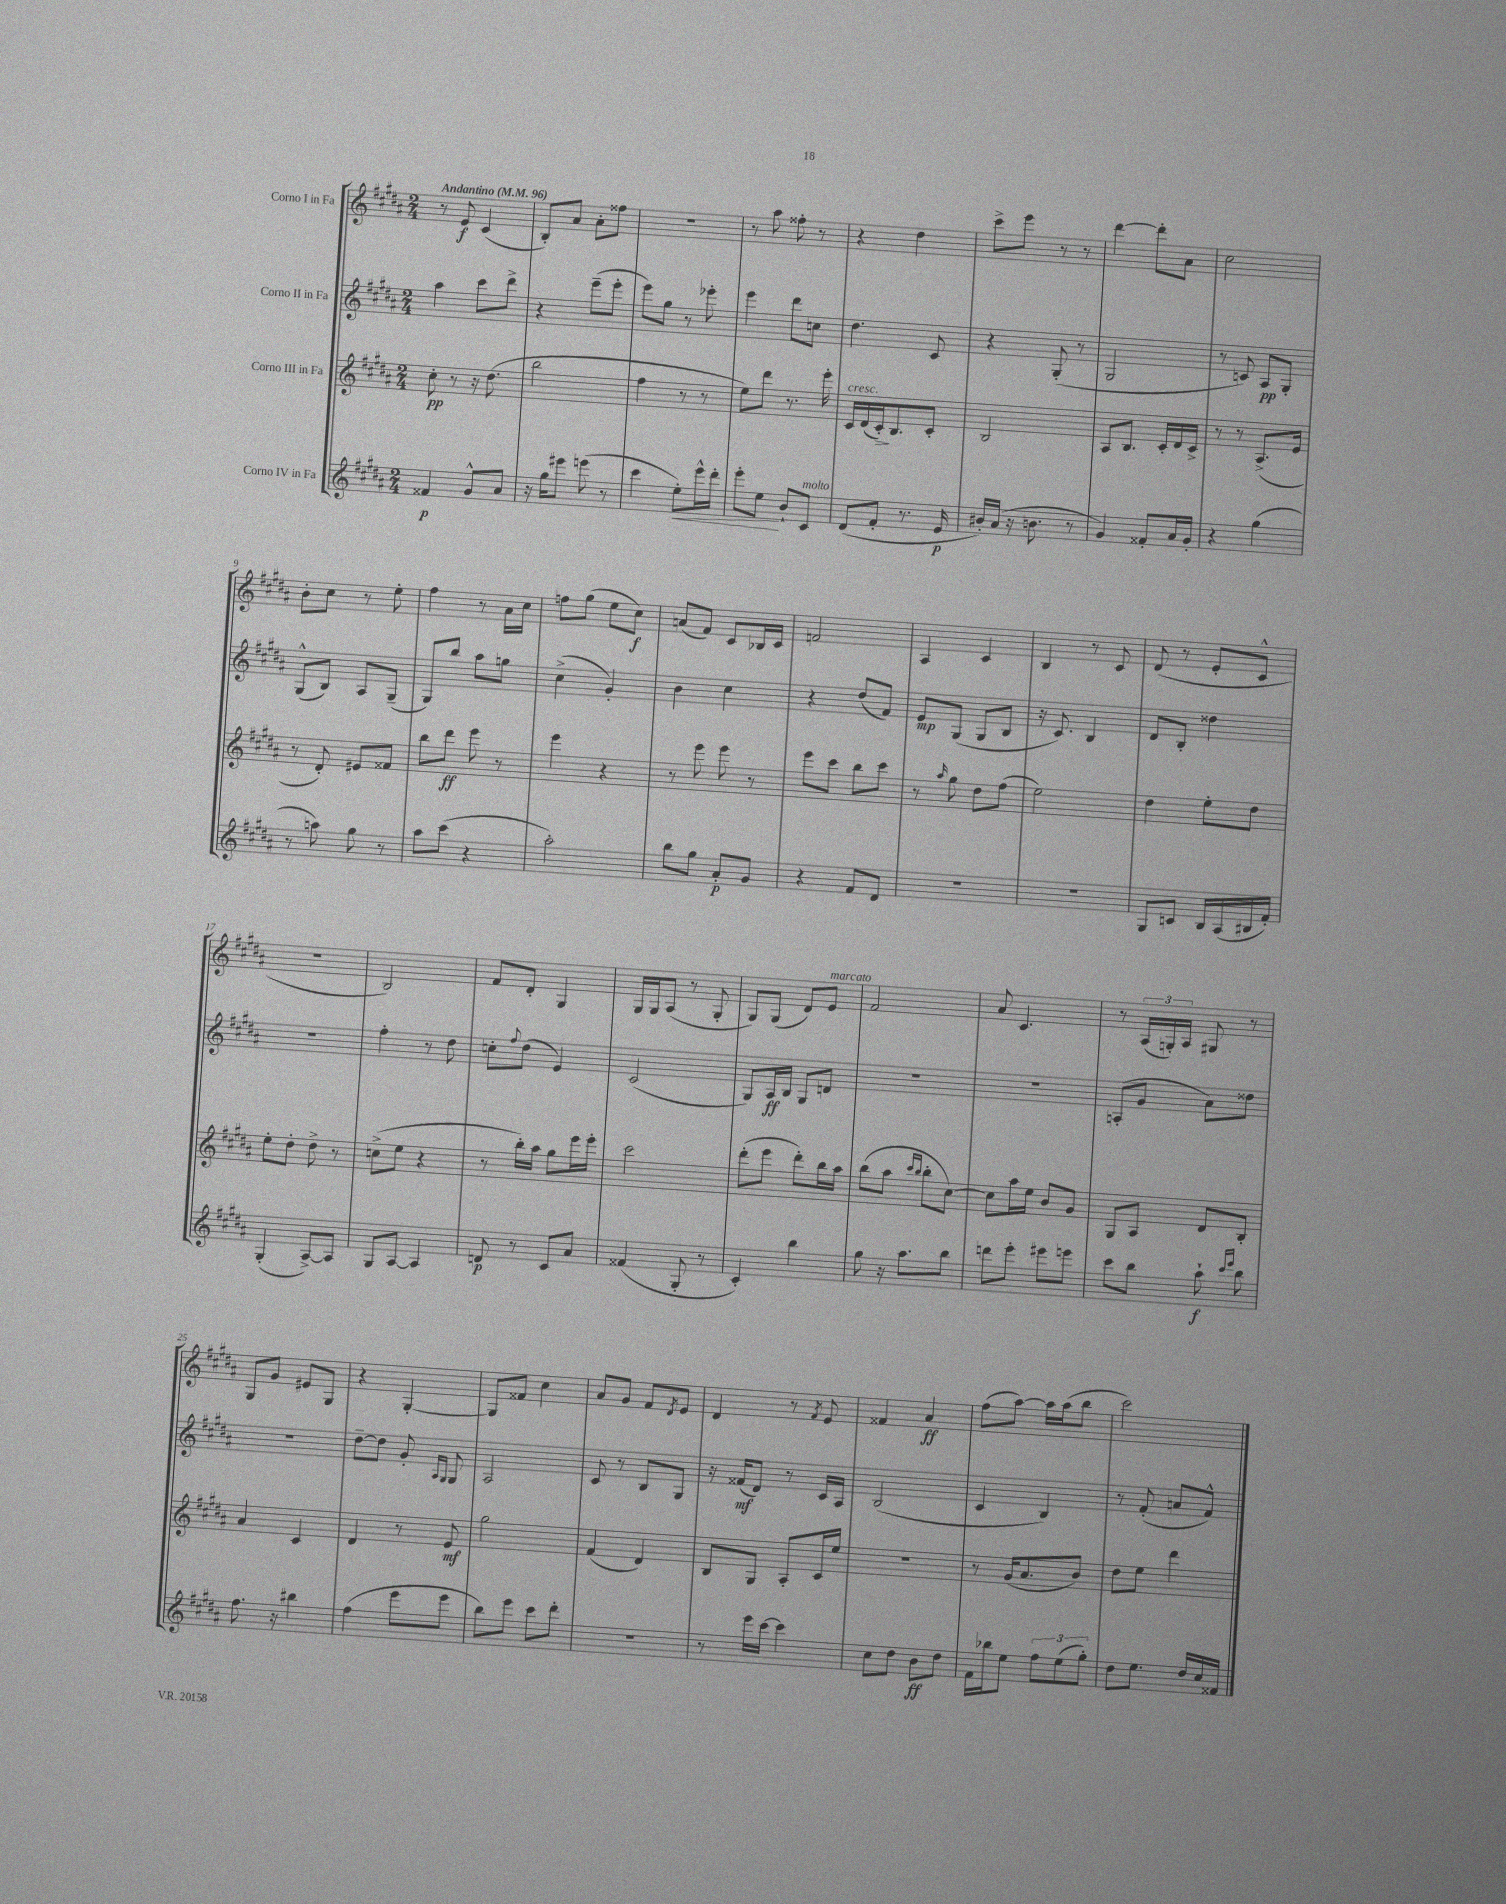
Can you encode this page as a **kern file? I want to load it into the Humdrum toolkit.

**kern	**dynam	**kern	**dynam	**kern	**dynam	**kern	**dynam
*part4	*part4	*part3	*part3	*part2	*part2	*part1	*part1
*staff4	*staff4	*staff3	*staff3	*staff2	*staff2	*staff1	*staff1
*I"Corno IV in Fa	*	*I"Corno III in Fa	*	*I"Corno II in Fa	*	*I"Corno I in Fa	*
*clefG2	*	*clefG2	*	*clefG2	*	*clefG2	*
*k[f#c#g#d#a#]	*	*k[f#c#g#d#a#]	*	*k[f#c#g#d#a#]	*	*k[f#c#g#d#a#]	*
*M2/4	*	*M2/4	*	*M2/4	*	*M2/4	*
*MM96	*	*MM96	*	*MM96	*	*MM96	*
=1	=1	=1	=1	=1	=1	=1	=1
!	!	!	!	!	!	!LO:TX:a:B:t=Andantino	!
4f##X/	p	8cc#'\	pp	4aa#\	.	8r	.
.	.	8r	.	.	.	8e/	f
8g#^^/L	.	16r	.	8ccc#\L	.	(4c#/	.
.	.	(8.dd#\	.	.	.	.	.
8a#/J	.	.	.	8ddd#^\J	.	.	.
=2	=2	=2	=2	=2	=2	=2	=2
16r	.	2bb\	.	4r	.	8B'/L)	.
16gg#\KL	.	.	.	.	.	.	.
8eee#X\J	.	.	.	.	.	8a#/J	.
(8eeen\	.	.	.	(8eee~\L	.	8a#'\L	.
8r	.	.	.	8eee'\J	.	8ff##X\J	.
=3	=3	=3	=3	=3	=3	=3	=3
4ccc#\	.	4ff#\	.	8eee\L)	.	2r	.
.	.	.	.	8gg#\J	.	.	.
!	!LO:HP:b	!	!	!	!	!	!
8ee'\L)	<	8r	.	8r	.	.	.
16eee^^\L	.	8r	.	8eee-X'\	.	.	.
16ddd#'\JJ	.	.	.	.	.	.	.
=4	=4	=4	=4	=4	=4	=4	=4
8eee'\L	.	8ee\L)	.	4eee\	.	8r	.
8ee\J	.	8ddd#\J	.	.	.	8aa#\	.
8b`/L	[	8.r	.	8ddd#\L	.	8ff##X'\	.
!LO:TX:a:i:t=molto	!	!	!	!	!	!	!
8c#/J	.	.	.	8ccn\J	.	8r	.
.	.	16eee'\	.	.	.	.	.
=5	=5	=5	=5	=5	=5	=5	=5
!	!	!LO:TX:a:i:t=cresc.	!	!	!	!	!
!	!	!	!LO:HP:b	!	!	!	!
(8d#/L	.	16c#/LL	>	4.dd#\	.	4r	.
.	.	(16d#/	.	.	.	.	.
8f#'/J	.	16c#'/J)	.	.	.	.	.
.	.	8.B/	]	.	.	.	.
8.r	.	.	.	.	.	4dd#\	.
.	.	8c#'/J	.	8c#/	.	.	.
16e/	p	.	.	.	.	.	.
=6	=6	=6	=6	=6	=6	=6	=6
16b#X'/LL)	.	2B/	.	4r	.	8ccc#^\L	.
(16a#/JJ	.	.	.	.	.	.	.
16r	.	.	.	.	.	8eee\J	.
8.bn\	.	.	.	.	.	.	.
.	.	.	.	(8G#'/	.	8r	.
8r	.	.	.	8r	.	8r	.
=7	=7	=7	=7	=7	=7	=7	=7
4g#/)	.	8A#/L	.	2G#/	.	[4ddd#\	.
.	.	8.B/J	.	.	.	.	.
8f##X'/L	.	.	.	.	.	8ddd#'\L]	.
.	.	16c#'/LL	.	.	.	.	.
16a#/L	.	16d#/	.	.	.	8a#\J	.
16g#'/JJ	.	16c#^/JJ	.	.	.	.	.
=8	=8	=8	=8	=8	=8	=8	=8
4r	.	8r	.	8r	.	2cc#\	.
.	.	8r	.	8cn/)	.	.	.
(4gg#\	.	(8.A#^/L	.	8A#/L	pp	.	.
.	.	.	.	8G#'/J	.	.	.
.	.	16e/Jk	.	.	.	.	.
!!LO:LB:g=z
=9	=9	=9	=9	=9	=9	=9	=9
8r	.	8r	.	(8G#^^/L	.	8b'\L	.
8aan\)	.	8d#'/)	.	8B/J)	.	8cc#\J	.
8gg#\	.	8e#X/L	.	8A#/L	.	8r	.
8r	.	8f##X/J	.	(8G#~/J	.	8ee'\	.
=10	=10	=10	=10	=10	=10	=10	=10
8aa#\L	.	8bb\L	.	8G#/L)	.	4ff#\	.
(8ccc#\J	.	8ddd#\J	ff	8bb/J	.	.	.
4r	.	8eee\	.	8aa#\L	.	8r	.
.	.	8r	.	8ggn\J	.	16a#\LL	.
.	.	.	.	.	.	16cc#\JJ	.
=11	=11	=11	=11	=11	=11	=11	=11
2aa#'\)	.	4eee\	.	(4cc#^\	.	8ffn\L	.
.	.	.	.	.	.	(8gg#\J	.
.	.	4r	.	4g#'/)	.	8ee\L	.
.	.	.	.	.	.	8cc#\J)	f
=12	=12	=12	=12	=12	=12	=12	=12
8bb\L	.	8r	.	4b\	.	(8an/L	.
8gg#\J	.	8eee\	.	.	.	8f#/J)	.
8a#'/L	p	8eee\	.	4cc#\	.	8c#/L	.
8g#/J	.	8r	.	.	.	16B-X/L	.
.	.	.	.	.	.	16c#/JJ	.
=13	=13	=13	=13	=13	=13	=13	=13
4r	.	8eee\L	.	4r	.	2fn/	.
.	.	8ccc#\J	.	.	.	.	.
8f#/L	.	8bb\L	.	(8dd#/L	.	.	.
8d#/J	.	8ccc#\J	.	8f#/J)	.	.	.
=14	=14	=14	=14	=14	=14	=14	=14
2r	.	8r	.	8e/L	mp	4A#/	.
.	.	16qqaa#/	.	.	.	.	.
.	.	8gg#\	.	(8G#/J	.	.	.
.	.	8dd#\L	.	8G#/L	.	4c#/	.
.	.	(8ff#\J	.	8B/J	.	.	.
=15	=15	=15	=15	=15	=15	=15	=15
2r	.	2ee\)	.	16r	.	4B/	.
.	.	.	.	8.c#/)	.	.	.
.	.	.	.	4B/	.	8r	.
.	.	.	.	.	.	8c#/	.
=16	=16	=16	=16	=16	=16	=16	=16
8G#/L	.	4dd#\	.	8d#/L	.	(8d#/	.
8cn/J	.	.	.	8B'/J	.	8r	.
16B/LL	.	8ee'\L	.	4dd##X\	.	8e'/L	.
(16A#/	.	.	.	.	.	.	.
16B#X/	.	8dd#\J	.	.	.	8c#^^/J	.
16f#'/JJ)	.	.	.	.	.	.	.
!!LO:LB:g=z
=17	=17	=17	=17	=17	=17	=17	=17
(4G#'/	.	8ee'\L	.	2r	.	2r	.
.	.	8dd#'\J	.	.	.	.	.
[8A#^/L)	.	8dd#^\	.	.	.	.	.
8A#/J]	.	8r	.	.	.	.	.
=18	=18	=18	=18	=18	=18	=18	=18
8G#/L	.	(8ccn^\L	.	4ff#'\	.	2B/)	.
[8A#/J	.	8ee\J	.	.	.	.	.
4A#/]	.	4r	.	8r	.	.	.
.	.	.	.	8dd#\	.	.	.
=19	=19	=19	=19	=19	=19	=19	=19
8dn/	p	8r	.	8ccn'\L	.	8f#/L	.
.	.	.	.	8qqff#/	.	.	.
8r	.	16bb'\LL)	.	(8dd#\J	.	8d#'/J	.
.	.	16aa#\JJ	.	.	.	.	.
8c#/L	.	8gg#\L	.	4e/)	.	4G#/	.
8a#/J	.	16eee\L	.	.	.	.	.
.	.	16eee'\JJ	.	.	.	.	.
=20	=20	=20	=20	=20	=20	=20	=20
(4f##X/	.	2ccc#\	.	(2c#/	.	16G#/LL	.
.	.	.	.	.	.	16G#/J	.
.	.	.	.	.	.	(8A#/J	.
8G#'/	.	.	.	.	.	8r	.
8r	.	.	.	.	.	8G#'/	.
=21	=21	=21	=21	=21	=21	=21	=21
4c#'/)	.	(8ddd#'\L	.	8G#/L)	.	8G#/L)	.
.	.	8eee\J	.	16A#/L	ff	(8G#/J	.
.	.	.	.	16B/JJ	.	.	.
4bb\	.	8ddd#'\L)	.	8G#/L	.	8d#/L)	.
!	!	!	!	!	!	!LO:TX:a:i:t=marcato	!
.	.	16bb\L	.	8dn/J	.	8e/J	.
.	.	16aa#\JJ	.	.	.	.	.
=22	=22	=22	=22	=22	=22	=22	=22
8gg#\	.	(8bb\L	.	2r	.	2f#/	.
16r	.	8aa#\J	.	.	.	.	.
8.aa#\L	.	.	.	.	.	.	.
.	.	16qqccc#/LL	.	.	.	.	.
.	.	16qqbb/JJ	.	.	.	.	.
.	.	8bb'\L	.	.	.	.	.
8bb\J	.	[8cc#\J)	.	.	.	.	.
=23	=23	=23	=23	=23	=23	=23	=23
8dddn\L	.	8cc#\L]	.	2r	.	8a#/	.
8eee'\J	.	16aa#\L	.	.	.	4.c#/	.
.	.	16ee\JJ	.	.	.	.	.
8eee#X\L	.	8b/L	.	.	.	.	.
8eeen\J	.	8g#/J	.	.	.	.	.
=24	=24	=24	=24	=24	=24	=24	=24
8ccc#\L	.	8G#/L	.	(8An'/L	.	8r	.
8bb\J	.	8A#/J	.	8g#/J	.	(24A#/LL	.
.	.	.	.	.	.	24Gn'/)	.
.	.	.	.	.	.	24A#/JJ	.
8aa#`\	f	8d#/L	.	8a#\L)	.	8G#X/	.
16qqccc#/LL	.	.	.	.	.	.	.
16qqeee/JJ	.	.	.	.	.	.	.
8bb\	.	8B'/J	.	8dd##X\J	.	8r	.
!!LO:LB:g=z
=25	=25	=25	=25	=25	=25	=25	=25
8.ff#\	.	4a#/	.	2r	.	8G#/L	.
.	.	.	.	.	.	8g#/J	.
16r	.	.	.	.	.	.	.
4bb#X\	.	4c#/	.	.	.	8e#X/L	.
.	.	.	.	.	.	8G#/J	.
=26	=26	=26	=26	=26	=26	=26	=26
(4ff#\	.	4d#/	.	[8dd#~\L	.	4r	.
.	.	.	.	8dd#\J]	.	.	.
8eee\L	.	8r	.	8g#'/	.	[4G#'/	.
.	.	.	.	16qqA#/LL	.	.	.
.	.	.	.	16qqG#/JJ	.	.	.
8eee\J	.	8e/	mf	8G#/	.	.	.
=27	=27	=27	=27	=27	=27	=27	=27
8bb\L)	.	2gg#\	.	2A#/	.	8G#/L]	.
8eee\J	.	.	.	.	.	8f##X/J	.
8ccc#\L	.	.	.	.	.	4cc#\	.
8ddd#'\J	.	.	.	.	.	.	.
=28	=28	=28	=28	=28	=28	=28	=28
2r	.	(4f#/	.	8c#/	.	8a#/L	.
.	.	.	.	8r	.	8g#/J	.
.	.	4d#/)	.	8B/L	.	8f#/L	.
.	.	.	.	.	.	8qd#/	.
.	.	.	.	8G#/J	.	8e/J	.
=29	=29	=29	=29	=29	=29	=29	=29
8r	.	8B/L	.	16r	.	4d#/	.
.	.	.	.	(16f##X/KL	mf	.	.
16eee\LL	.	8G#/J	.	8d#/J)	.	.	.
[16ccc#\JJ	.	.	.	.	.	.	.
4ccc#\]	.	8A#'/L	.	8r	.	8r	.
.	.	.	.	.	.	8qf#/	.
.	.	16c#/L	.	16c#/LL	.	8e/	.
.	.	16ee/JJ	.	16A#/JJ	.	.	.
=30	=30	=30	=30	=30	=30	=30	=30
8cc#\L	.	2r	.	(2B/	.	4f##X/	.
8dd#\J	.	.	.	.	.	.	.
8b\L	ff	.	.	.	.	4a#/	ff
8dd#\J	.	.	.	.	.	.	.
=31	=31	=31	=31	=31	=31	=31	=31
16f#\LL	.	8r	.	4c#/	.	(8ff#\L	.
16bb-X\J	.	.	.	.	.	.	.
8ee\J	.	(16g#/KL	.	.	.	[8aa#\J)	.
.	.	8.a#/	.	.	.	.	.
12ff#\L	.	.	.	4B/)	.	16aa#\LL]	.
.	.	.	.	.	.	(16aa#\J	.
(12ee\	.	.	.	.	.	.	.
.	.	8b/J)	.	.	.	8bb\J	.
12gg#'\J)	.	.	.	.	.	.	.
=32	=32	=32	=32	=32	=32	=32	=32
8dd#\L	.	8dd#\L	.	8r	.	2ccc#\)	.
8.ee\J	.	8ee\J	.	(8f#'/	.	.	.
.	.	4ddd#\	.	8an/L	.	.	.
16dd#/LL	.	.	.	.	.	.	.
16cc#/	.	.	.	8f#^^/J)	.	.	.
16f##X/JJ	.	.	.	.	.	.	.
==	==	==	==	==	==	==	==
*-	*-	*-	*-	*-	*-	*-	*-
